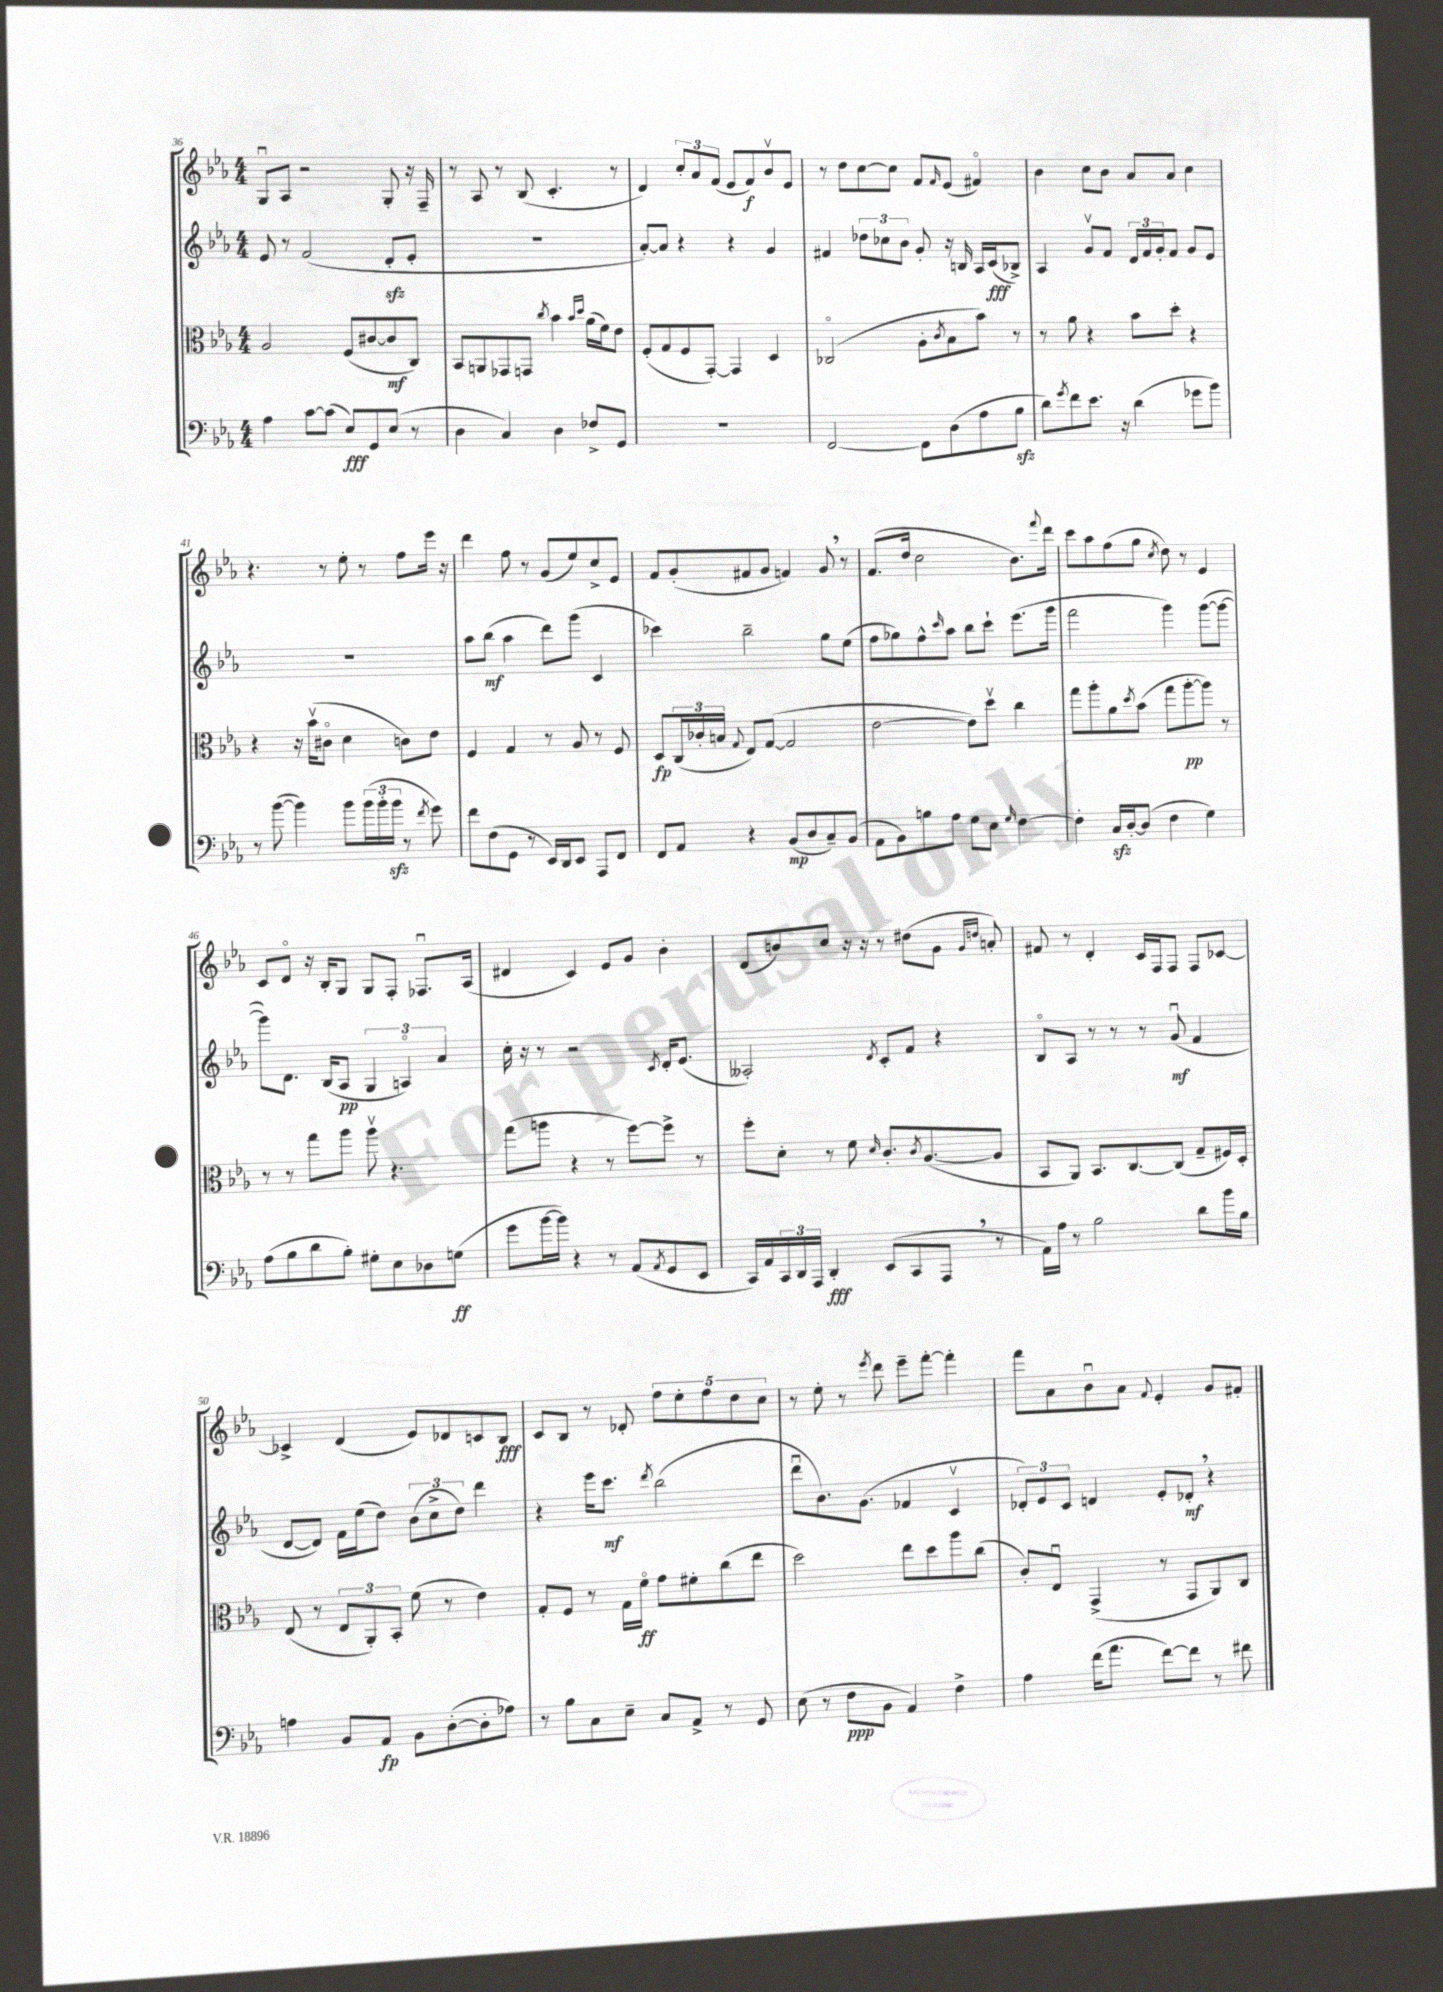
<<
\new StaffGroup <<
\new Staff = "s0" {
    \clef treble \key ees \major \numericTimeSignature \time 4/4
    g8\downbow aes8 r2 g8-. r16 f16-- |
    r8 aes8 r8 bes8( c'4.-. r8 |
    d'4) \tuplet 3/2 { c''8-. aes'8 f'8( } ees'8 f'8\f) bes'8\upbow ees'8 |
    r8 d''8 c''8~ c''8 f'8 \grace { f'16 } ees'8( fis'4\flageolet) |
    bes'4 c''8 bes'8 aes'8 aes'8 c''4 |
    r4. r8 ees''8-. r8 f''8 ees'''16 r16 |
    d'''4 f''8 r8 g'8( ees''8) c''8-> ees'8 |
    f'8 g'8-.( fis'8 g'8 f'4) g'8 \breathe r8 |
    f'8.( d''16 c''2 bes'8.) \appoggiatura { f'''8 } d'''16 |
    c'''8 aes''8 f''8( g''8 \acciaccatura { c''8 } d''8) r8 ees'4 |
    c'8 d'8\flageolet r16 bes16-. g8 g8 f8-. fes8.\downbow aes16( |
    dis'4 c'4) ees'8 g'8 bes'4-. |
    d'8( b'8) c''8 r16 r16 r8 dis''8( g'8 \grace { g'16 d''16 } a'8-.) |
    fis'8 r8 d'4-. c'16 f16 f8 f8 ces'8~ |
    ces'4-> d'4( ees'8) des'8 c'8 bes8\fff |
    c'8 bes8 r8 des'8-. \tuplet 5/4 { f''8 ees''8-. f''8 d''8 c''8 } |
    r8 ees''8-. r8 \acciaccatura { ees'''8 } d'''8 ees'''8-- f'''8~-. f'''4-. |
    f'''8 aes'8 bes'8\downbow aes'8 \appoggiatura { f'8 } ees'4-. g'8 fis'8-. \bar "|." |
}
\new Staff = "s1" {
    \clef treble \key ees \major \numericTimeSignature \time 4/4
    ees'8 r8 f'2( d'8-.\sfz ees'8-. |
    R1 |
    aes'8~-.) aes'8 r4 r4 g'4 |
    fis'4 \tuplet 3/2 { des''8 ces''8 bes'8 } g'8-. r16 b16 aes16 c'16\fff( bes8->) |
    aes4 g'8\upbow f'8 \tuplet 3/2 { d'16 f'16 g'16-. } f'8 g'8 ees'8 |
    R1 |
    aes''8 bes''8\mf( aes''4 d'''8) g'''8( c'4 |
    ces'''4) bes''2-- g''8 ees''8( |
    f''8 ges''8) f''8-^ \grace { c'''16 } aes''8 bes''8 c'''8-! ees'''8.( g'''16 |
    f'''2 g'''4) g'''8~( g'''8~ |
    g'''8) d'8. bes16( aes8\pp \tuplet 3/2 { g4 a4\flageolet) aes'4 } |
    c''16-. r16 r8 r2 \acciaccatura { c'8 } d'16-. ees'8.( |
    aeses2-.) \acciaccatura { d'8 } c'8-. f'8 r4 |
    bes8\flageolet aes8 r8 r8 r8 g'8\downbow\mf( f'4 |
    d'8~ d'8) f'16 ees''16( d''8) \tuplet 3/2 { bes'8( c''8-> d''8) } d'''4 |
    r4 ees'''16 c'''8.\mf \acciaccatura { d'''8 } bes''2( |
    d'''8\downbow bes'8.) g'8.( fes'4 c'4\upbow |
    \tuplet 3/2 { des'8-.) ees'8 c'8 } d'4 ees'8-. des'8-.\mf \breathe r4 \bar "|." |
}
\new Staff = "s2" {
    \clef alto \key ees \major \numericTimeSignature \time 4/4
    aes2 f8( cis'8~ cis'8\mf c8) |
    bes,8 a,8 ges,8 g,8 \acciaccatura { c''8 } bes'4 \grace { bes'16 d''16 } aes'16( f'16) ees'8 |
    f8-.( g8 f8 g,8~-.) g,4 d4 |
    ces2\flageolet( aes8-. \acciaccatura { c'8 } bes8 bes'8) r8 |
    r8 aes'8 r4 bes'8 d''8-. r4 |
    r4 r16 bes'16\upbow( cis'8\flageolet d'4 c'8) ees'8 |
    f4 g4 r8 aes8 r8 f8 |
    d8\fp \tuplet 3/2 { c16( ces'16-. b16 } \appoggiatura { g8 } ees8) g8~( g2 |
    ees'2~ ees'8) d''8\upbow c''4 |
    g''8 aes''8-. aes'8 \acciaccatura { d''8 } bes'8( g''8 aes''8~-.\pp aes''8) r8 |
    r8 r8 g''8 aes''8 aes''8\upbow r4. |
    g''8( a''8 r4 r8 f''8~) f''8-> r8 |
    f''8-. d'8-. r8 f'8 \grace { d'16 } c'8.-. \acciaccatura { c'8 } aes8.~( aes8 |
    bes,8 aes,8) bes,8. c8.~ c8( g8-- fis16) d16-. |
    ees8( r8 \tuplet 3/2 { ees8 aes,8-.) bes,8-. } f'8( r8 ees'4) |
    g8-. f8 r8 g16 f'16\flageolet\ff g'8 fis'8-. c''8( ees''8 |
    d''2) ees''8 d''8 aes''8 c''8( |
    c'8-.) ees8\downbow g,4->( r8 g,8 aes,8) c8 \bar "|." |
}
\new Staff = "s3" {
    \clef bass \key ees \major \numericTimeSignature \time 4/4
    aes4 c'8~ c'8( ees8\fff) g,8 ees8( r8 |
    d4 c4) d4 fes8-> g,8 |
    R1 |
    f,2~ f,8 d8( aes8 bes8\sfz |
    d'8) \acciaccatura { g'8 } f'8 ees'8. r16 d'4( ges'8 bes'8) |
    r8 bes'8~( bes'4) bes'8 \tuplet 3/2 { bes'16( bes'16-. bes'16\sfz } r8 \acciaccatura { f'8 } g'8) |
    f'8 f8( g,8 r8 ees,16) d,16 ees,8 aes,,8 f,8 |
    f,8 aes,8 r4 bes,8\mp( d8 c8--) bes,8( |
    aes,8 bes,8) b8 aes8 g8 ees8 \grace { g16 } f4~ |
    f4-. c16\sfz d16~-. d8( f4 g4) |
    aes8( bes8 d'8 bes8-.) gis8-. ees8 des8 g8\ff( |
    g'8 bes'16~ bes'16) r4 r8 aes,8( \acciaccatura { aes,8 } g,8 ees,8 |
    c,16) aes,16 \tuplet 3/2 { c,16 d,16 aes,,16 } d,4-.\fff ees,8( c,8 aes,,8 \breathe r8 |
    aes,16) aes16 r8 bes2 d'8 bes'16 bes16 |
    a4 bes,8 aes,8\fp bes,8 d8~-.( d8-. aes8) |
    r8 bes8 c8 ees8-- c8 aes,8-> r8 g,8 |
    ees8( r8 f8\ppp bes,8 aes,4) f4-> |
    aes4 f'16( aes'8. f'8~) f'8 r8 fis'8 \bar "|." |
}
>>
>>
\layout { \context { \Score currentBarNumber = #36 } }
